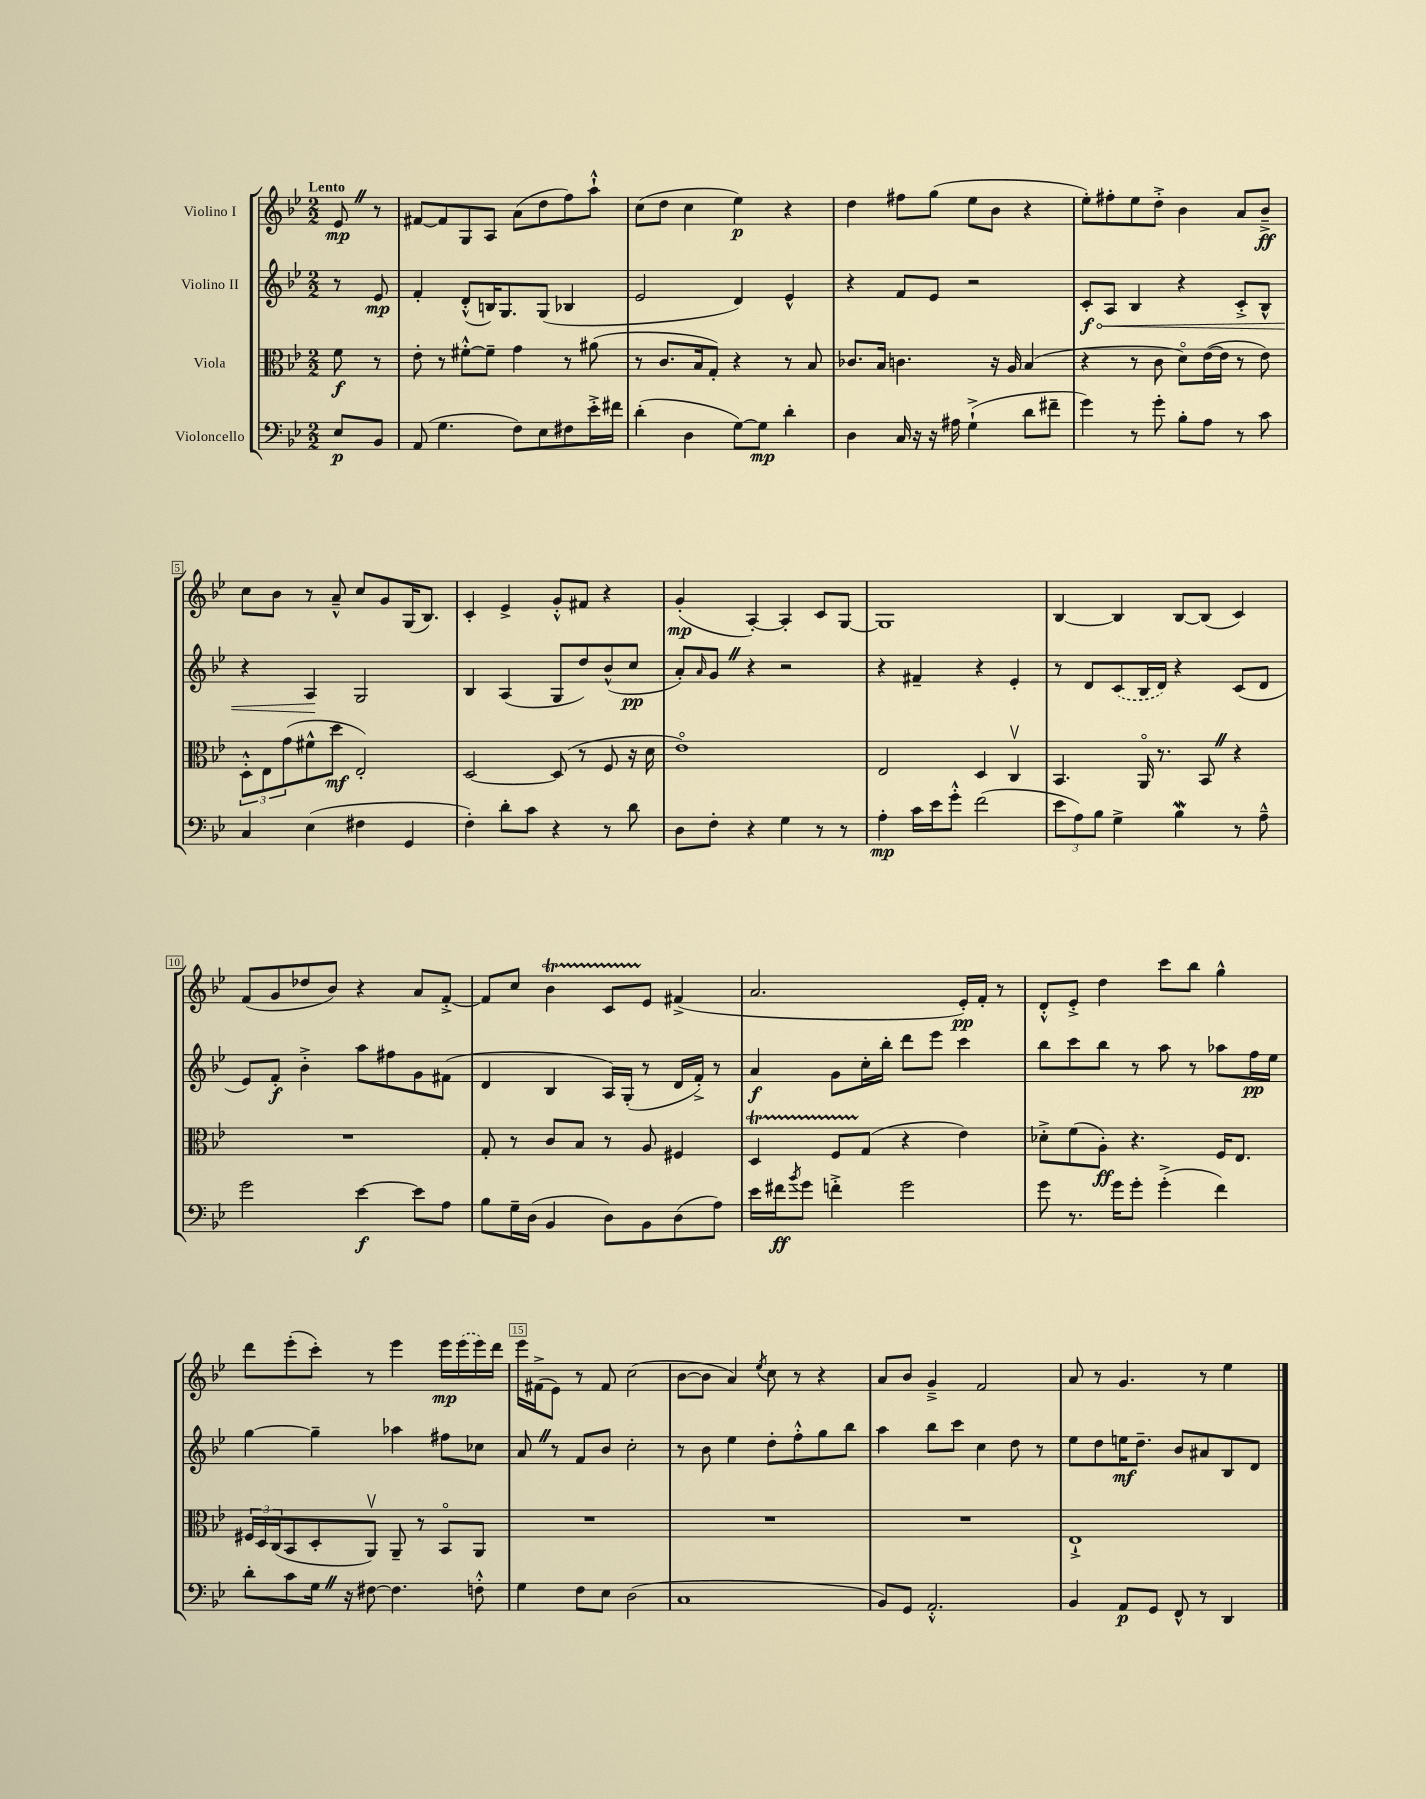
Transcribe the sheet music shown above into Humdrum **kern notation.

**kern	**dynam	**kern	**dynam	**kern	**dynam	**kern	**dynam
*part4	*part4	*part3	*part3	*part2	*part2	*part1	*part1
*staff4	*staff4	*staff3	*staff3	*staff2	*staff2	*staff1	*staff1
*I"Violoncello	*	*I"Viola	*	*I"Violino II	*	*I"Violino I	*
*clefF4	*	*clefC3	*	*clefG2	*	*clefG2	*
*k[b-e-]	*	*k[b-e-]	*	*k[b-e-]	*	*k[b-e-]	*
*M2/2	*	*M2/2	*	*M2/2	*	*M2/2	*
=	=	=	=	=	=	=	=
!	!	!	!	!	!	!LO:TX:a:B:t=Lento	!
8E-/L	p	8f\	f	8r	.	8e-Z/	mp
8BB-/J	.	8r	.	8e-/	mp	8r	.
=1	=1	=1	=1	=1	=1	=1	=1
(8AA/	.	8e-'\	.	4f'/	.	[8f#X/L	.
4.G\	.	8r	.	.	.	8f#/]	.
.	.	[8f#X'^^\L	.	(8d'^^/L	.	8G/	.
.	.	8f#~\J]	.	16Bn/K)	.	8A/J	.
.	.	.	.	8.G/	.	.	.
8F\L)	.	4g\	.	.	.	(8a\L	.
8E-\	.	.	.	(8G/J	.	8dd\	.
8F#X\	.	8r	.	4B-X/	.	8ff\)	.
16e-'^\L	.	(8a#X\	.	.	.	8aa`^^\J	.
16f#X\JJ	.	.	.	.	.	.	.
=2	=2	=2	=2	=2	=2	=2	=2
(4d'\	.	8r	.	2e-/	.	(8cc\L	.
.	.	8.c/L	.	.	.	8dd\J	.
4D\	.	.	.	.	.	4cc\	.
.	.	16B-/k	.	.	.	.	.
.	.	8G'/J)	.	.	.	.	.
[8G\L)	.	4r	.	4d/)	.	4ee-\)	p
8G\J]	mp	.	.	.	.	.	.
4d'\	.	8r	.	4e-^^/	.	4r	.
.	.	8B-/	.	.	.	.	.
=3	=3	=3	=3	=3	=3	=3	=3
4D\	.	8.c-X/L	.	4r	.	4dd\	.
.	.	16B-/Jk	.	.	.	.	.
16C/	.	4.cn\	.	8f/L	.	8ff#X\L	.
16r	.	.	.	.	.	.	.
16r	.	.	.	8e-/J	.	(8gg\J	.
16A#X\	.	.	.	.	.	.	.
(4G`^\	.	.	.	2r	.	8ee-\L	.
.	.	16r	.	.	.	8b-\J	.
.	.	16A/	.	.	.	.	.
8d\L	.	(4B-/	.	.	.	4r	.
8f#X~\J	.	.	.	.	.	.	.
=4	=4	=4	=4	=4	=4	=4	=4
!	!	!	!	!	!LO:HP:b	!	!
4g\)	.	4r	.	8c'/L	< f	8ee-'\L)	.
.	.	.	.	8A/J	.	8ff#X'\	.
8r	.	8r	.	4B-/	.	8ee-\	.
8g'\	.	8c\	.	.	.	8dd'^\J	.
8B-'\L	.	8d\L)	.	4r	.	4b-\	.
8A\J	.	([16e-\L	.	.	.	.	.
.	.	16e-\JJ]	.	.	.	.	.
8r	.	8r	.	8c'^/L	.	8a/L	.
8c\	.	8e-\)	.	8B-^^/J	.	8b-~^/J	ff
!!LO:LB:g=z
=5	=5	=5	=5	=5	=5	=5	=5
4C/	.	12D'^^\L	.	4r	.	8cc\L	.
.	.	12E-\	.	.	.	.	.
.	.	.	.	.	.	8b-\J	.
.	.	(12g\	.	.	.	.	.
(4E-\	.	8f#X^^\	.	4A/	.	8r	.
.	.	8dd\J	mf	.	.	8a~^^/	.
4F#X\	.	2E-'/)	.	2G/	[	8cc/L	.
.	.	.	.	.	.	8g/	.
4GG/	.	.	.	.	.	(16G/K	.
.	.	.	.	.	.	8.B-/J)	.
=6	=6	=6	=6	=6	=6	=6	=6
4F'\)	.	[2D/	.	4B-/	.	4c'/	.
8d'\L	.	.	.	(4A/	.	4e-^/	.
8c\J	.	.	.	.	.	.	.
4r	.	(8D/]	.	8G/L	.	8g'^^/L	.
.	.	8r	.	8dd/)	.	8f#X/J	.
8r	.	8F/	.	(8b-^^/	.	4r	.
8d\	.	16r	.	8cc/J	pp	.	.
.	.	16d\	.	.	.	.	.
=7	=7	=7	=7	=7	=7	=7	=7
8D\L	.	1e-)	.	8a'/L)	.	(4g'/	mp
.	.	.	.	16qqa/	.	.	.
8F'\J	.	.	.	8gZ/J	.	.	.
4r	.	.	.	4r	.	[4A'/)	.
4G\	.	.	.	2r	.	4A'/]	.
8r	.	.	.	.	.	8c/L	.
8r	.	.	.	.	.	[8G/J	.
=8	=8	=8	=8	=8	=8	=8	=8
4A'\	mp	2E-/	.	4r	.	1G]	.
16c\LL	.	.	.	4f#X~/	.	.	.
16e-\J	.	.	.	.	.	.	.
8g'^^\J	.	.	.	.	.	.	.
(2f\	.	4D/	.	4r	.	.	.
.	.	4Cv/	.	4e-'/	.	.	.
=9	=9	=9	=9	=9	=9	=9	=9
12e-\L	.	4.BB-/	.	8r	.	[4B-/	.
12A\)	.	.	.	.	.	.	.
.	.	.	.	8d/L	.	.	.
12B-\J	.	.	.	.	.	.	.
4G^\	.	.	.	(8c/	.	4B-/]	.
.	.	16AA/	.	16B-/L	.	.	.
.	.	8.r	.	16d/JJ)	.	.	.
4B-w\	.	.	.	4r	.	[8B-/L	.
.	.	8BB-Z/	.	.	.	(8B-/J]	.
8r	.	4r	.	(8c/L	.	4c/)	.
8A~^^\	.	.	.	8d/J	.	.	.
!!LO:LB:g=z
=10	=10	=10	=10	=10	=10	=10	=10
2g\	.	1r	.	8e-/L)	.	(8f/L	.
.	.	.	.	8f'/J	f	8g/	.
.	.	.	.	4b-'^\	.	8dd-X/	.
.	.	.	.	.	.	8b-/J)	.
[4e-\	f	.	.	8aa\L	.	4r	.
.	.	.	.	8ff#X\	.	.	.
8e-\L]	.	.	.	8g\	.	8a/L	.
8A\J	.	.	.	(8f#X\J	.	[8f'^/J	.
=11	=11	=11	=11	=11	=11	=11	=11
8B-\L	.	8G'/	.	4d/	.	8f/L]	.
16G~\L	.	8r	.	.	.	8cc/J	.
(16D\JJ	.	.	.	.	.	.	.
4BB-/	.	8c/L	.	4B-/	.	4b-T\	.
.	.	8B-/J	.	.	.	.	.
8D\L)	.	8r	.	16A/LL)	.	8cTTT/L	.
.	.	.	.	(16G'/JJ	.	.	.
8BB-\	.	8A/	.	8r	.	8e-/J	.
(8D\	.	4F#X/	.	16d/LL	.	(4f#X^/	.
.	.	.	.	16f'^/JJ)	.	.	.
8A\J)	.	.	.	8r	.	.	.
=12	=12	=12	=12	=12	=12	=12	=12
16e-\LL	.	4Dt/	.	4a/	f	2.a/	.
16f#X\J	ff	.	.	.	.	.	.
8qb-/	.	.	.	.	.	.	.
8g\J	.	.	.	.	.	.	.
4fn'^\	.	8FTTT/L	.	8g\L	.	.	.
.	.	(8G/J	.	16cc'\L	.	.	.
.	.	.	.	16bb-'\JJ	.	.	.
2g\	.	4r	.	8ddd\L	.	.	.
.	.	.	.	8eee-\J	.	.	.
.	.	4e-\)	.	4ccc\	.	16e-'/LL)	pp
.	.	.	.	.	.	16f'/JJ	.
.	.	.	.	.	.	8r	.
=13	=13	=13	=13	=13	=13	=13	=13
8g\	.	8d-X'^\L	.	8bb-\L	.	8d'^^/L	.
8.r	.	(8f\	.	8ccc\	.	8e-'^/J	.
.	.	8A'\J)	ff	8bb-\J	.	4dd\	.
16g\KL	.	.	.	.	.	.	.
8g'\J	.	4.r	.	8r	.	.	.
(4g'^\	.	.	.	8aa\	.	8ccc\L	.
.	.	.	.	8r	.	8bb-\J	.
4f\)	.	16F/KL	.	8aa-X\L	.	4gg^^\	.
.	.	8.E-/J	.	.	.	.	.
.	.	.	.	16ff\L	pp	.	.
.	.	.	.	16ee-\JJ	.	.	.
!!LO:LB:g=z
=14	=14	=14	=14	=14	=14	=14	=14
8d'\L	.	24F#X/LL	.	[4gg\	.	8ddd\L	.
.	.	24D/	.	.	.	.	.
.	.	(24C/J	.	.	.	.	.
8c\	.	8BB-/	.	.	.	(8eee-'\	.
16GZ\Jk	.	8D'/	.	4gg~\]	.	8ccc'\J)	.
16r	.	.	.	.	.	.	.
[8F#X\	.	8AAv/J)	.	.	.	8r	.
4.F#\]	.	8AA~/	.	4aa-X\	.	4eee-\	.
.	.	8r	.	.	.	.	.
.	.	8BB-/L	.	8ff#X\L	.	16eee-\LL	mp
.	.	.	.	.	.	(16eee-\	.
8Fn'^^\	.	8AA/J	.	8cc-X\J	.	16eee-\)	.
.	.	.	.	.	.	16ddd\JJ	.
=15	=15	=15	=15	=15	=15	=15	=15
4G\	.	1r	.	8aZ/	.	16eee-\LL	.
.	.	.	.	.	.	(16f#X^\J	.
.	.	.	.	8r	.	8e-\J)	.
8F\L	.	.	.	8f/L	.	8r	.
8E-\J	.	.	.	8b-/J	.	8f#/	.
(2D\	.	.	.	2cc'\	.	(2cc\	.
=16	=16	=16	=16	=16	=16	=16	=16
1C	.	1r	.	8r	.	[8b-\L	.
.	.	.	.	8b-\	.	8b-\J]	.
.	.	.	.	4ee-\	.	4a/)	.
.	.	.	.	.	.	8qee-/	.
.	.	.	.	8dd'\L	.	8cc\	.
.	.	.	.	8ff'^^\	.	8r	.
.	.	.	.	8gg\	.	4r	.
.	.	.	.	8bb-\J	.	.	.
=17	=17	=17	=17	=17	=17	=17	=17
8BB-/L)	.	1r	.	4aa\	.	8a/L	.
8GG/J	.	.	.	.	.	8b-/J	.
2.AA'^^/	.	.	.	8bb-\L	.	4g~^/	.
.	.	.	.	8ccc\J	.	.	.
.	.	.	.	4cc\	.	2f/	.
.	.	.	.	8dd\	.	.	.
.	.	.	.	8r	.	.	.
=18	=18	=18	=18	=18	=18	=18	=18
4BB-/	.	1E-`^	.	8ee-\L	.	8a/	.
.	.	.	.	8dd\	.	8r	.
8AA/L	p	.	.	16een\K	mf	4.g/	.
.	.	.	.	8.dd~\J	.	.	.
8GG/J	.	.	.	.	.	.	.
8FF^^/	.	.	.	8b-/L	.	.	.
8r	.	.	.	8a#X/	.	8r	.
4DD/	.	.	.	8B-/	.	4ee-\	.
.	.	.	.	8d/J	.	.	.
==	==	==	==	==	==	==	==
*-	*-	*-	*-	*-	*-	*-	*-
